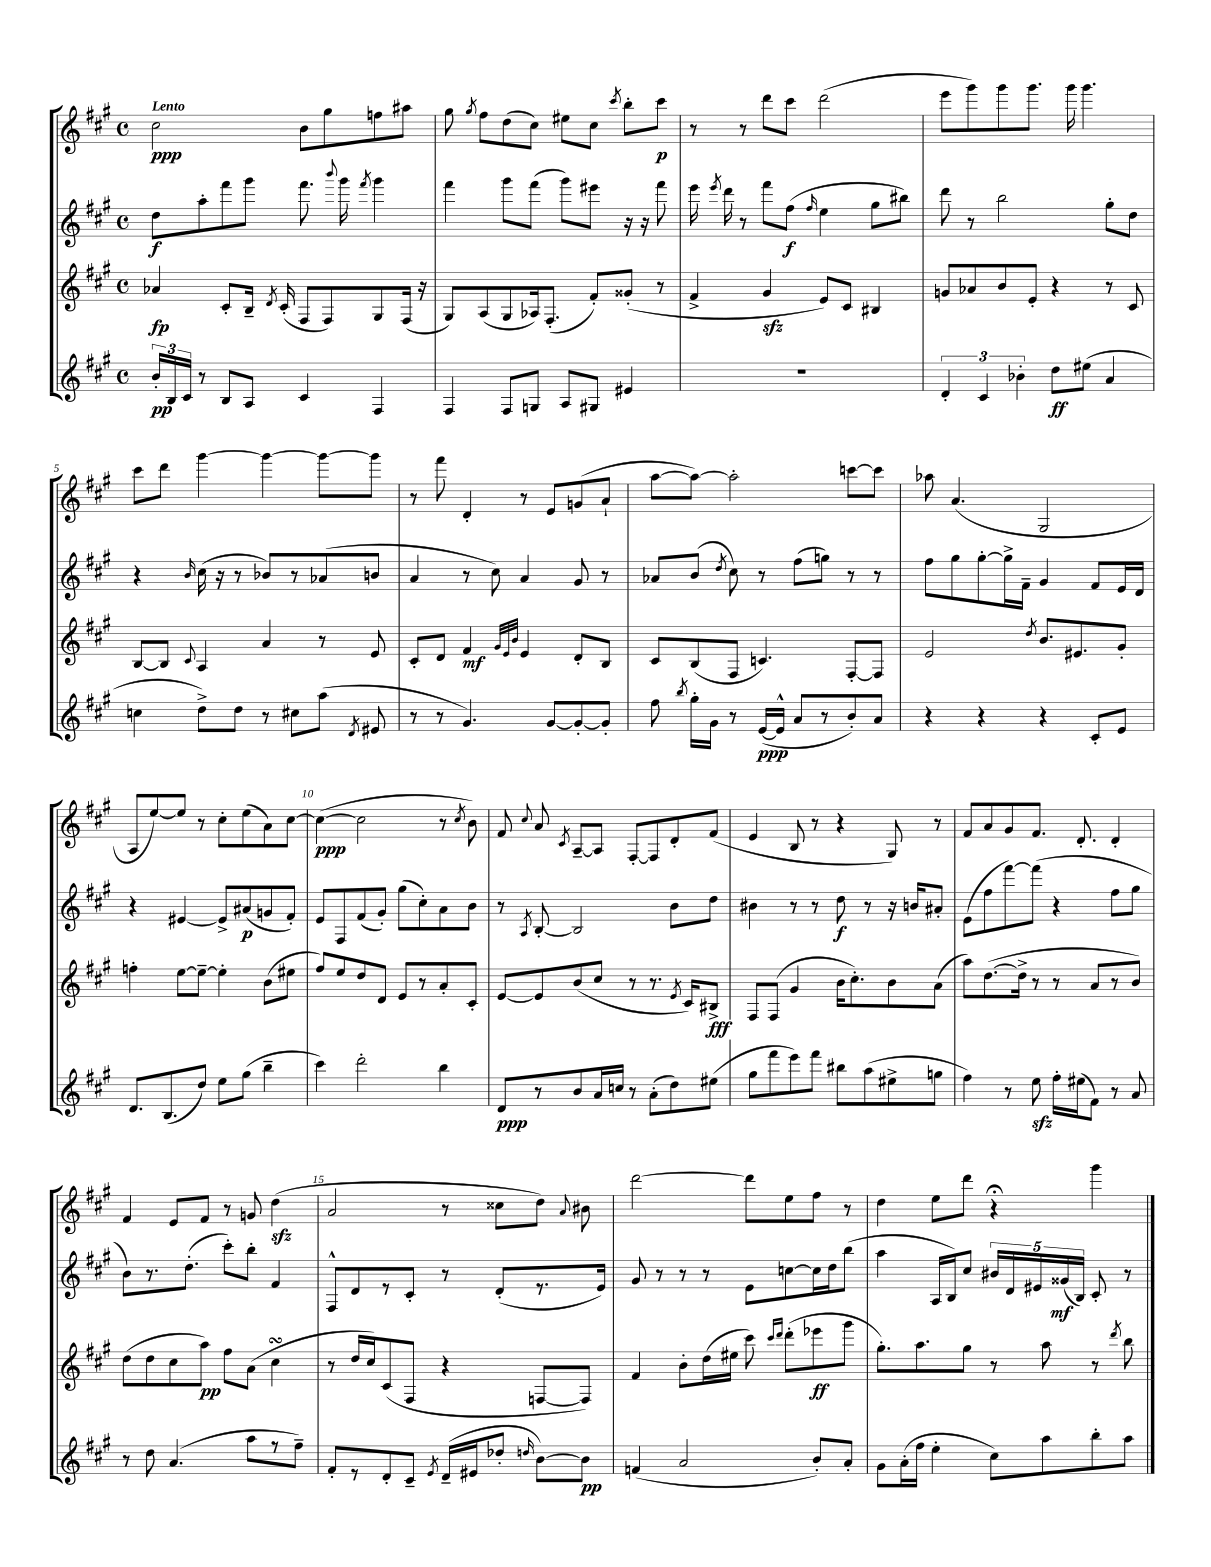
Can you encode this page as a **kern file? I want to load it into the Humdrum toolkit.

**kern	**kern	**kern	**kern
*staff4	*staff3	*staff2	*staff1
*clefG2	*clefG2	*clefG2	*clefG2
*k[f#c#g#]	*k[f#c#g#]	*k[f#c#g#]	*k[f#c#g#]
*M4/4	*M4/4	*M4/4	*M4/4
*met(c)	*met(c)	*met(c)	*met(c)
24b'/LL	4a-/	8dd\L	2cc#\
24B/	.	.	.
24c#/JJ	.	.	.
8r	.	8aa'\	.
8B/L	8c#'/L	8fff#\	.
8A/J	16B~/Jk	8ggg#\J	.
.	8qd/	.	.
.	(16c#'/	.	.
4c#/	8F#/L	8.fff#\	8b\L
.	8F#/)	.	8gg#\
.	.	8qqbbb/	.
.	.	16ggg#\	.
.	.	8qfff#/	.
4F#/	8G#/	4ggg#\	8ff\
.	(16F#/Jk	.	8aa#\J
.	16r	.	.
=	=	=	=
4F#/	8G#/L)	4fff#\	8gg#\
.	.	.	8qgg#/
.	(8A/	.	8ff#\L
8F#/L	8G#/	8ggg#\L	(8dd\
8G/J	16A-/k)	(8fff#\J	8cc#\J)
.	(8.F#'/J	.	.
8A/L	.	8ggg#\L)	8ee#\L
8G#/J	8f#'/L)	8eee#\J	8cc#\J
.	.	.	8qccc#/
4e#/	(8g##'/J	16r	8bb'\L
.	.	16r	.
.	8r	8fff#\	8ccc#\J
=	=	=	=
1r	4f#^/	16eee\	8r
.	.	8qeee/	.
.	.	16ddd\	.
.	.	8r	8r
.	4g#/	8fff#\L	8ddd\L
.	.	(8ff#\J	8ccc#\J
.	.	16qqff#/	.
.	8e/L)	4ee\	(2ddd\
.	8c#/J	.	.
.	4B#/	8gg#\L	.
.	.	8bb#\J)	.
=	=	=	=
6d'/	8g/L	8ddd\	8eee\L
.	8a-/	8r	8ggg#\)
6c#/	.	.	.
.	8b/	2bb\	8ggg#\
6b-'\	.	.	.
.	8e'/J	.	8.ggg#\J
8dd\L	4r	.	.
.	.	.	16ggg#\
(8ee#\J	.	.	4.ggg#\
4a/	8r	8gg#'\L	.
.	8c#/	8dd\J	.
=	=	=	=
4cc\	[8B/L	4r	8ccc#\L
.	8B/]J	.	8ddd\J
.	8qqc#/	16qqb/	.
8dd^\L)	4A/	(16cc#\	[4ggg#\
.	.	16r	.
8dd\J	.	8r	.
8r	4a/	8b-/L)	4ggg#\_
8cc#\L	.	8r	.
(8aa\J	8r	(8a-/	8ggg#\_L
8qd/	.	.	.
8e#/	8e/	8b/J	8ggg#\]J
=	=	=	=
8r	8c#'/L	4a/	8r
8r	8d/J	.	8fff#\
4.g#/)	4f#/	8r	4d'/
.	.	8cc#\)	.
.	32qqg#/LLL	.	.
.	32qqe/	.	.
.	32qqb/JJJ	.	.
.	4e/	4a/	8r
[8g#/L	.	.	8e/L
8g#'/_	8d'/L	8g#/	(8g/
8g#'/]J	8B/J	8r	8a`/J
=	=	=	=
8ff#\	8c#/L	8a-/L	[8aa\L
8qbb/	.	.	.
16gg#'\LL	(8B/	(8b/J	8aa\_J)
16g#\JJ	.	.	.
.	.	8qdd/	.
8r	8F#/J	8cc#\)	2aa'\]
([16e/LL	4.c/)	8r	.
16e^^/]JJ	.	.	.
8a/L	.	(8ff#\L	.
8r	.	8gg\J)	.
8b'/)	[8F#'/L	8r	[8ccc\L
8a/J	8F#/]J	8r	8ccc\]J
=	=	=	=
4r	2e/	8ff#\L	8aa-\
.	.	8gg#\	(4.a/
4r	.	[8gg#'\	.
.	.	16gg#^\]L	.
.	.	16f#~\JJ	.
.	8qdd/	.	.
4r	8.b/L	4g#/	2G#/
.	8.e#/	.	.
8c#'/L	.	8f#/L	.
8e/J	8g#'/J	16e/L	.
.	.	16d/JJ	.
=	=	=	=
8.d/L	4ff'\	4r	8A/L
.	.	.	[8ee/)
(8.B/	.	.	.
.	[8ee\L	[4e#/	8ee/]J
8dd/J)	8ee~\_J	.	8r
8ee\L	4ee'\]	8e#^/]L	8cc#'\L
(8gg#\J	.	(8a#/	(8ee\
4bb~\	(8b\L	8g/	8a\)
.	8ee#\J	8f#'/J)	[8cc#\J
=	=	=	=
4ccc#\)	8ff#/L)	8e/L	(4cc#\_
.	8ee/	8F#/	.
2ddd'\	8dd/	(8f#/	2cc#\]
.	8d/J	8g#'/J)	.
.	8e/L	(8gg#\L	.
.	8r	8cc#'\)	.
4bb\	8a'/	8a\	8r
.	.	.	8qcc#/
.	8c#'/J	8b\J	8b\)
=	=	=	=
8d/L	[8e/L	8r	8f#/
.	.	8qA/	8qqcc#/
8r	8e/]	[8B'/	8a/
.	.	.	8qc#/
8b/	(8b/	2B/]	[8A~/L
16a/L	8cc#/J	.	8A/]J
16cc/JJ	.	.	.
8r	8r	.	[8F#'/L
(8a'\L	8.r	.	8F#/]
8dd\)	.	8b\L	8d'/
.	8qe/	.	.
.	16c#/LK)	.	.
(8ee#\J	8B#^/J	8dd\J	(8f#/J
=	=	=	=
8gg#\L	8F#/L	4b#\	4e/
8fff#\	(8F#/J	.	.
8eee\)	4g#/	8r	8B/
8fff#\J	.	8r	8r
8bb#\L	16b\LK	8dd\	4r
.	8.cc#'\)	.	.
(8aa\	.	8r	.
8ee#^\	8b\	16r	8G#/)
.	.	16b/LK	.
8gg\J	(8a\J	8a#'/J	8r
=	=	=	=
4ff#\)	8aa\L)	(8e\L	8f#/L
.	([8.dd\	8ff#\	8a/
8r	.	[8fff#\)	8g#/
.	16dd^\]Jk	.	.
8ee\	8r	(8fff#\]J	8.f#/J
16ff#'\LL	8r	4r	.
(16ee#\J	.	.	8.d'/
8f#\J)	8a/L	.	.
8r	8r	8ff#\L	4d'/
8a/	8b/J)	8gg#\J	.
=	=	=	=
8r	(8dd\L	8b\L)	4f#/
8dd\	8dd\	8.r	.
(4.a/	8cc#\	.	8e/L
.	.	(8.dd'\J	.
.	8aa\J)	.	8f#/J
.	8ff#\L	8ccc#'\L)	8r
8aa\L	(8a\J	8bb'\J	8g/
8r	4cc#\	4f#/	(4dd\
8ff#~\J)	.	.	.
=	=	=	=
8f#'/L	8r	8F#^^/L	2a/
8r	16dd/LL	8d/	.
.	16cc#/J)	.	.
8d'/	(8c#/	8r	.
8c#~/J	8F#/J	8c#'/J	.
8qe/	.	.	.
(16d~/LL	4r	8r	8r
16e#/J	.	.	.
8dd-'/J	.	(8d'/L	8cc##\L
16qqdd/	.	.	.
[8b\L)	[8F/L	8.r	8dd\J)
.	.	.	8qqa/
8b\]J	8F/]J)	.	8b#\
.	.	16e/Jk)	.
=	=	=	=
(4f/	4f#/	8g#/	[2ddd\
.	.	8r	.
2a/	8b'\L	8r	.
.	(16dd\L	8r	.
.	16ee#\JJ	.	.
.	8ccc#\)	8e\L	8ddd\]L
.	16qqccc#/LL	.	.
.	16qqddd/JJ	.	.
.	(8ddd'\L	[8cc\	8ee\
8b'/L)	8eee-\	16cc\]L	8ff#\J
.	.	16dd\J	.
8a'/J	8ggg#\J	(8bb\J	8r
=	=	=	=
8g#\L	8.gg#'\L)	4aa\	4dd\
(16a'\L	.	.	.
16ff#\JJ	8.aa\	.	.
4ee'\	.	16A/LL	8ee\L
.	.	16B/J)	.
.	8gg#\J	8cc#/J	8ddd\J
8cc#\L)	8r	20b#/LL	4r;
.	.	20d/	.
.	.	20e#/	.
8aa\	8aa\	.	.
.	.	(20g##/	.
.	.	20B/JJ)	.
8bb'\	8r	8c#'/	4ggg#\
.	8qddd/	.	.
8aa\J	8bb\	8r	.
==	==	==	==
*-	*-	*-	*-
